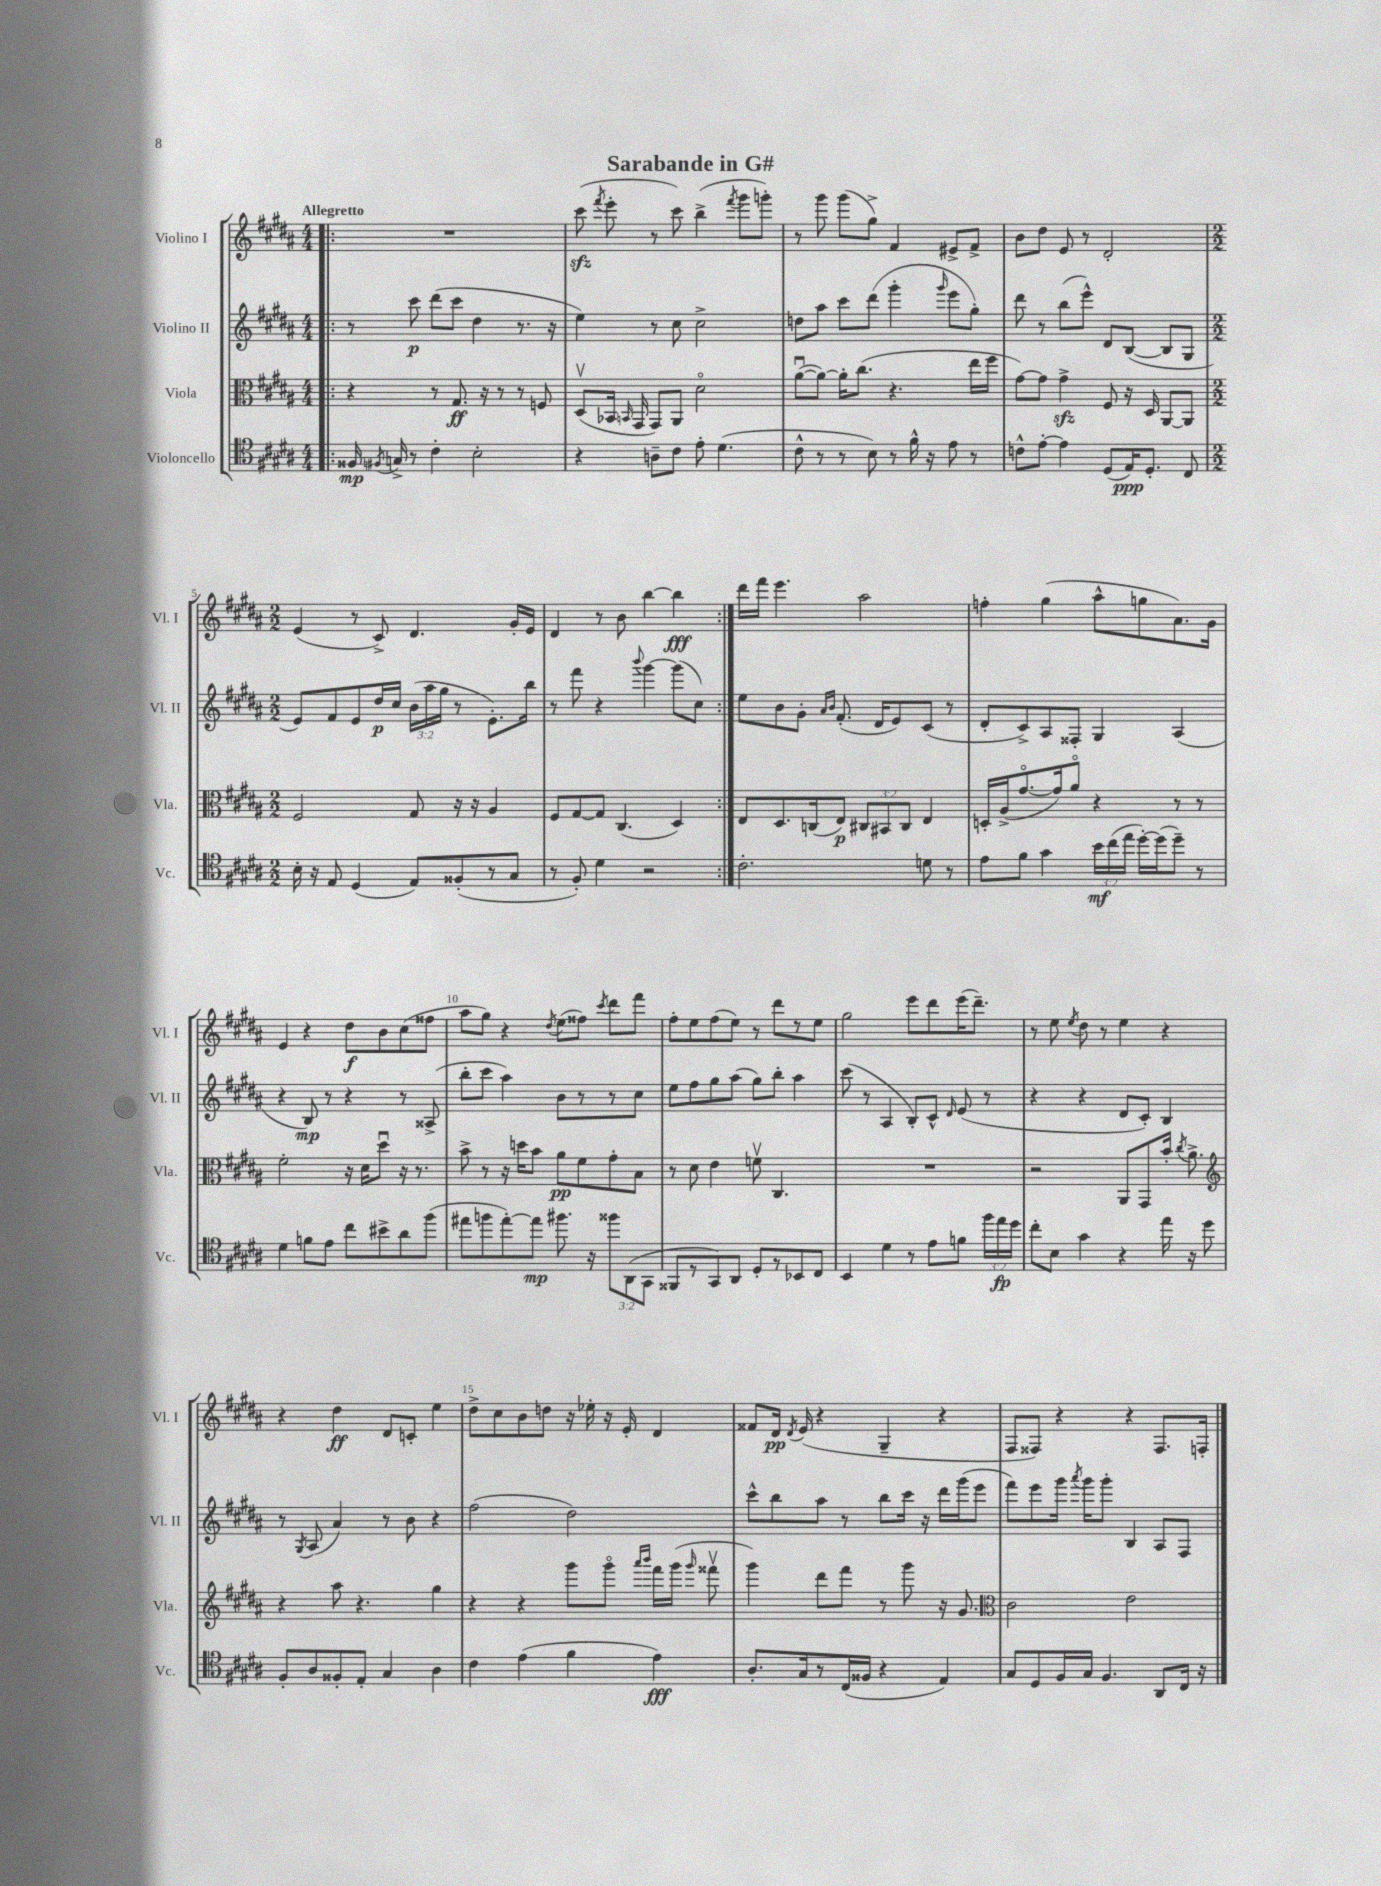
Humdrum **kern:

**kern	**kern	**kern	**kern
*staff4	*staff3	*staff2	*staff1
*clefC4	*clefC3	*clefG2	*clefG2
*k[f#c#g#d#a#]	*k[f#c#g#d#a#]	*k[f#c#g#d#a#]	*k[f#c#g#d#a#]
*M4/4	*M4/4	*M4/4	*M4/4
=!|:	=!|:	=!|:	=!|:
16F##	4r	8r	1r
8qF#	.	.	.
16G^	.	.	.
8r	.	8ccc#	.
4c#'	8r	(8ddd#	.
.	8.G#	8ccc#	.
2B'	.	4dd#	.
.	16r	.	.
.	8r	.	.
.	8r	8.r	.
.	8F	.	.
.	.	16r	.
=	=	=	=
4r	(8D#v	4ee)	(8ccc#
.	.	.	8qfff#
.	16BB-	.	8eee'
.	16qqBB	.	.
.	16GG#	.	.
8A~	8GG#)	8r	8r
8c#	8AA#	8cc#	8ccc#)
8e'	2d#o	2cc#^	(4bb^
(4.d#	.	.	.
.	.	.	8qfff#
.	.	.	8ggg#
.	.	.	8ggg')
=	=	=	=
8c#^^	([8a#u	8dd	8r
8r	8a#_)	8aa#	8ggg#
8r	16a#']	8ccc#	(8ggg#
.	(8.cc#	.	.
8B)	.	(8ddd#	8gg#^)
8r	4.r	4ggg#'	4f#
16f#^^	.	.	.
16r	.	.	.
.	.	16qqggg#	.
8e	.	8eee	8e#^
8r	16ee	8gg#')	8f#^
.	16ff#	.	.
=	=	=	=
8c^^	[8g#)	8ddd#	8b
[8e'	8g#]	8r	8dd#
4e]	4g#^	(8bb	8e
.	.	8eee^^)	8r
(8D#	8F#	8d#	2d#'
16E)	16r	([8B	.
8.D#'	16D#	.	.
.	[8AA#	8B]	.
8C#	8AA#]	8G#	.
=	=	=	=
*M2/2	*M2/2	*M2/2	*M2/2
16B'	2F#	8e)	(4e
16r	.	.	.
8E	.	8f#	.
(4D#	.	8e	8r
.	.	16dd#	8c#^)
.	.	16cc#	.
8E)	8G#	(24b	4.d#
.	.	24aa#	.
.	.	24gg#	.
(8F##'	16r	8r	.
.	16r	.	.
8r	4A#	8.e')	.
8G#	.	.	16g#'
.	.	16bb	16e
=	=	=	=
8r	8F#	8r	4d#
8F#')	[8G#	8fff#	.
4d#	8G#]	4r	8r
.	(4.C#	.	8b
.	.	8qqbbb	.
2r	.	[4ggg#	[4bb
.	4D#)	(8ggg#]	4bb]
.	.	8cc#)	.
=:|!	=:|!	=:|!	=:|!
2.c#'	8E	8ee	16ddd#
.	.	.	16fff#
.	8.D#	8b	4.eee
.	.	8g#'	.
.	(16C	.	.
.	.	16qqa#	.
.	.	16qqb	.
.	8E)	(8.f#'	.
.	12C#	.	2aa#
.	.	16d#	.
.	12BB#	.	.
.	.	8e)	.
.	12C#	.	.
8d	4E	(8c#	.
8r	.	8r	.
=	=	=	=
8e	16D'	8d#'	4ff'
.	(16A#^	.	.
8f#	[8.g#o	8c#^)	.
4g#	.	8A#	(4gg#
.	16g#])	.	.
.	8a#o	8F##'	.
24b	4r	4G#	8aa#^^
(24cc#	.	.	.
24ee	.	.	.
[16dd#')	.	.	8gg
(16dd#]	.	.	.
8dd#~)	8r	(4A#	8.a#)
8r	8r	.	.
.	.	.	16g#
=	=	=	=
4d#	2f#'	4r	4e
8f	.	8B)	4r
8e	.	8r	.
8cc#	16r	4r	8dd#
.	16d#	.	.
8b#^	8dd#u	.	8b
8a#	16r	8r	(8cc#
.	8.r	.	.
(8ff#	.	(8A##^	8ff##
=	=	=	=
8ee#	8b^	8bb'	8aa#
8ff	8r	8ccc#	8gg#)
[8ee#')	16r	4aa#)	4r
.	16dd	.	.
8ee#]	8b	.	.
.	.	.	8qdd#
8.ff#	8a#	8b	(8ee
.	8f#	8r	8ff##)
16r	.	.	.
.	.	.	8qccc#
12ff##	8g#'	8r	8ddd#
(12AA#	.	.	.
.	8B	8cc#	8fff#
12GG#	.	.	.
=	=	=	=
8FF##	8r	8ee	8ff#'
8r	8d#	8ff#	8ee
8GG#)	4e	8gg#	(8ff#
8AA#	.	(8aa#	8ee)
8D#'	8fv	8gg#)	8r
8r	4.C#	8bb'	8ddd#
8BB-	.	4aa#	8r
8C#	.	.	8ee
=	=	=	=
4BB	1r	(8ccc#	2gg#
.	.	8r	.
4d#	.	4A#	.
8r	.	8B')	8eee
8e	.	8c#^^	8ddd#
.	.	16qqd#	.
8f	.	(8e	(16eee
.	.	.	8.ddd#~)
24ff#	.	8r	.
24ee	.	.	.
24dd#	.	.	.
=	=	=	=
8cc#'	2r	4r	8r
8B	.	.	8ee
.	.	.	8qee
4g#	.	4r	8dd#
.	.	.	8r
4r	8AA#	8d#	4ee
.	8GG#	8c#')	.
16ee	16b'	4B	4r
.	8qcc#	.	.
16r	8.a#^	.	.
8dd#	.	.	.
=	=	=	=
*	*clefG2	*	*
8F#'	4r	8r	4r
.	.	8qG#	.
8A#	.	(8A#	.
8F##'	8aa#	4a#)	4dd#
8E'	4.r	.	.
4G#	.	8r	8d#
.	.	8b	8c'
4A#	4gg#	4r	4ee
=	=	=	=
4c#	4r	(2ff#	8dd#^
.	.	.	8cc#
(4e	4r	.	8b
.	.	.	8dd
4f#	8ggg#	2dd#)	16r
.	.	.	16ee-'
.	8ggg#o	.	16r
.	.	.	16e'
.	16qqaaa#	.	.
.	16qqbbb	.	.
4e)	16fff#	.	4d#
.	(16ggg#	.	.
.	16qqggg#	.	.
.	8fff##v	.	.
=	=	=	=
8.A#'	4ggg#)	8ccc#^^	8f##
.	.	8bb	16d#
.	.	.	8qd#
16G#	.	.	(16e
8r	8ddd#	8aa#	4r
(16C#	8fff#	8r	.
16F##	.	.	.
4r	8r	8bb	4G#~
.	8ggg#	16ccc#	.
.	.	16r	.
4E)	16r	16ddd#	4r
.	8.g#	(16ggg#	.
.	.	8eee	.
=	=	=	=
*	*clefC3	*	*
8G#	2c#	8fff#)	8F#
8D#	.	8eee	8F##)
16F#	.	16ggg#	4r
.	.	8qaaa#	.
16G#	.	16ggg#	.
4.F#	.	8ggg#'	.
.	2e	4B	4r
8AA#	.	8A#	8.F##
16C#	.	8F#	.
16r	.	.	16F'
==	==	==	==
*-	*-	*-	*-
